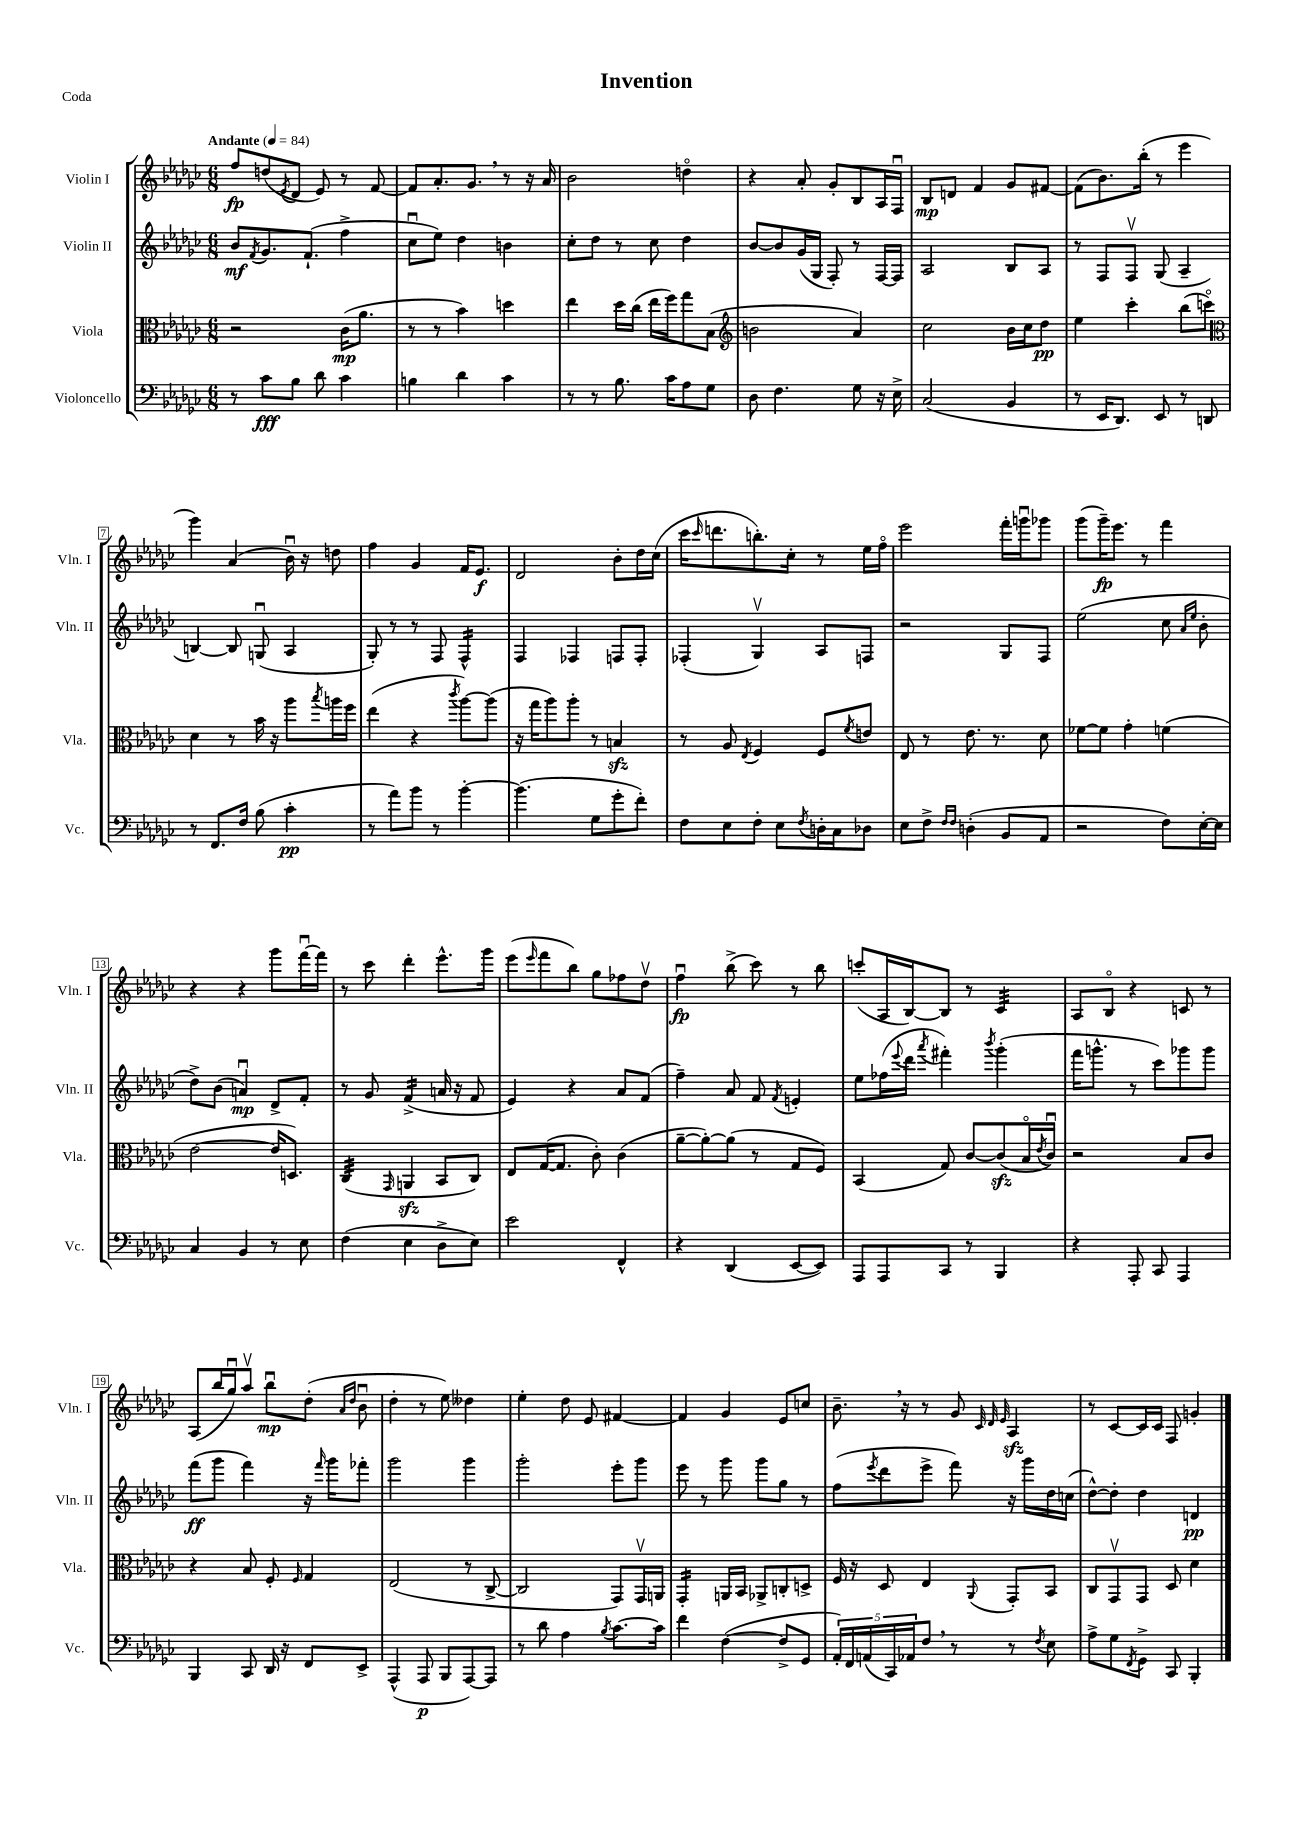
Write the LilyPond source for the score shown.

\header { title = "Invention" piece = "Coda" }
<<
\new StaffGroup <<
\new Staff = "s0" \with { instrumentName = "Violin I" shortInstrumentName = "Vln. I" } {
    \clef treble \key ges \major \numericTimeSignature \time 6/8 \tempo "Andante" 4 = 84
    f''8\fp d''8( \acciaccatura { ees'8 } des'8 ees'8) r8 f'8~ |
    f'8 aes'8.-. ges'8. \breathe r8 r16 aes'16 |
    bes'2 d''4\flageolet |
    r4 aes'8-. ges'8-. bes8 aes16 f16\downbow |
    bes8\mp d'8 f'4 ges'8 fis'8~ |
    fis'8( bes'8.) bes''16-.( r8 ees'''4 |
    ges'''4) aes'4( bes'16\downbow) r16 d''8 |
    f''4 ges'4 f'16 ees'8.\f |
    des'2 bes'8-. des''16 ces''16( |
    ces'''16 \grace { ces'''16 } d'''8. b''8.-.) ces''16-. r8 ees''16 f''16\flageolet |
    ees'''2 f'''16-. g'''16\downbow ges'''8 |
    ges'''8( ges'''16--\fp) ees'''8. r8 f'''4 |
    r4 r4 ges'''8 f'''16~\downbow f'''16 |
    r8 ces'''8 des'''4-. ees'''8.-^ ges'''16 |
    ees'''8( \grace { ees'''16 } f'''8 bes''8) ges''8 fes''8 des''8\upbow |
    f''4\downbow\fp bes''8->( ces'''8) r8 bes''8 |
    c'''8-.( aes16 bes16~) bes8 r8 ces'4:32 |
    aes8 bes8\flageolet r4 c'8 r8 |
    aes8( bes''16 ges''16\downbow) aes''8\upbow bes''8\downbow\mp des''8-.( \grace { aes'16 des''16 } bes'8\downbow |
    des''4-. r8 ees''8) deses''4 |
    ees''4-. des''8 ees'8 fis'4~ |
    fis'4 ges'4 ees'8 c''8 |
    bes'8.-- \breathe r16 r8 ges'8 \grace { ces'32 des'32 ees'32 } aes4\sfz |
    r8 ces'8~ ces'16 ces'16 f8 g'4-. \bar "|." |
}
\new Staff = "s1" \with { instrumentName = "Violin II" shortInstrumentName = "Vln. II" } {
    \clef treble \key ges \major \numericTimeSignature \time 6/8
    bes'8\mf \acciaccatura { f'8 } ges'8. f'8.-!( f''4-> |
    ces''8\downbow ees''8) des''4 b'4 |
    ces''8-. des''8 r8 ces''8 des''4 |
    bes'8~ bes'8 ges'16( ges16 f8-.) r8 f16~ f16 |
    aes2 bes8 aes8 |
    r8 f8 f8\upbow ges8( aes4-- |
    b4~) b8 g8\downbow( aes4 |
    ges8-.) r8 r8 f8 f4:16-^ |
    f4 fes4 f8 f8-. |
    fes4-.( ges4\upbow) aes8 f8 |
    r2 ges8 f8 |
    ees''2( ces''8 \grace { aes'16 ees''16 } bes'8-. |
    des''8->) bes'8( a'4\downbow\mp) des'8-> f'8-. |
    r8 ges'8 f'4:16->( a'16 r16 f'8 |
    ees'4) r4 aes'8 f'8( |
    f''4--) aes'8 f'8 \acciaccatura { f'8 } e'4-. |
    ees''8 fes''16( \appoggiatura { ees'''8 } des'''16 \acciaccatura { aes'''8 } fis'''4-.) \acciaccatura { bes'''8 } ges'''4-.( |
    f'''16 g'''8.-^ r8 ces'''8) ges'''8 ges'''8 |
    f'''8\ff( ges'''8 f'''4) r16 \grace { f'''16 } ges'''16 fes'''8-. |
    ges'''2 ges'''4 |
    ges'''2-. ees'''8-. ges'''8 |
    ees'''8 r8 ges'''8 ges'''8 ges''8 r8 |
    f''8( \acciaccatura { ees'''8 } des'''8 ees'''8-> f'''8) r16 ges'''16 des''16 c''16( |
    des''8~-^) des''8-. des''4 d'4\pp \bar "|." |
}
\new Staff = "s2" \with { instrumentName = "Viola" shortInstrumentName = "Vla." } {
    \clef alto \key ges \major \numericTimeSignature \time 6/8
    r2 ces'16\mp( aes'8. |
    r8 r8 bes'4) d''4 |
    ees''4 des''16 ces''16( ees''16 f''16) ges''8 bes8( |
    \clef treble b'2 aes'4) |
    ces''2 bes'16 ces''16 des''8\pp |
    ees''4 ces'''4-. bes''8( c'''8\flageolet) |
    \clef alto des'4 r8 bes'16 r16 aes''8 \acciaccatura { bes''8 } a''16 f''16 |
    ees''4( r4 \acciaccatura { ces'''8 } aes''8~) aes''8( |
    r16 ges''16 aes''8) aes''8-. r8 b4\sfz |
    r8 aes8 \acciaccatura { ees8 } f4 f8 \acciaccatura { f'8 } e'8 |
    ees8 r8 ees'8. r8. des'8 |
    fes'8~ fes'8 ges'4-. f'4( |
    ees'2~ ees'16 d8.) |
    ces4:32( \grace { ges,16 } a,4\sfz bes,8 ces8) |
    ees8 ges16~( ges8. ces'8-.) ces'4( |
    aes'8~-- aes'8~-.) aes'8( r8 ges8 f8) |
    bes,4( ges8) ces'8~ ces'8\sfz( bes16\flageolet \acciaccatura { ees'8 } ces'16\downbow) |
    r2 bes8 ces'8 |
    r4 bes8 f8-. \grace { f16 } ges4 |
    ees2( r8 ces8~-> |
    ces2 ges,8) ges,16\upbow a,16 |
    ges,4:16-. a,16 bes,16 aes,8-> c8-. d8-> |
    f16 r16 des8 ees4 \appoggiatura { aes,8 } ges,8-. bes,8 |
    ces8 ges,8\upbow ges,8 des8 des'4 \bar "|." |
}
\new Staff = "s3" \with { instrumentName = "Violoncello" shortInstrumentName = "Vc." } {
    \clef bass \key ges \major \numericTimeSignature \time 6/8
    r8 ces'8\fff bes8 des'8 ces'4 |
    b4 des'4 ces'4 |
    r8 r8 bes8. ces'16 aes8 ges8 |
    des8 f4. ges8 r16 ees16-> |
    ces2( bes,4 |
    r8 ees,16 des,8.) ees,8 r8 d,8 |
    r8 f,8. f16 bes8( ces'4-.\pp |
    r8 aes'8) bes'8 r8 bes'4~-. |
    bes'4.( ges8 ges'8-. f'8-.) |
    f8 ees8 f8-. ees8 \acciaccatura { f8 } d16-. ces16 des8 |
    ees8 f8-> \grace { f16 f16 } d4-.( bes,8 aes,8 |
    r2 f8) ees16~-. ees16 |
    ces4 bes,4 r8 ees8 |
    f4( ees4 des8-> ees8) |
    ees'2 f,4-^ |
    r4 des,4( ees,8~ ees,8) |
    aes,,8 aes,,8 ces,8 r8 bes,,4 |
    r4 aes,,8-. ces,8 aes,,4 |
    bes,,4 ces,8 des,16 r16 f,8 ees,8-> |
    aes,,4-^( aes,,8\p bes,,8 aes,,8~) aes,,8 |
    r8 des'8 aes4 \acciaccatura { bes8 } ces'8.~ ces'16 |
    f'4 f4~( f8-> ges,8 |
    \tuplet 5/4 { aes,16-.) f,16 a,16( ces,16) aes,16 } f8 \breathe r8 r8 \acciaccatura { f8 } ees8 |
    aes8-> ges8 \acciaccatura { f,8 } ges,8-> ces,8 bes,,4-. \bar "|." |
}
>>
>>
\layout { \context { \Score \override BarNumber.stencil = #(make-stencil-boxer 0.1 0.3 ly:text-interface::print) } }
